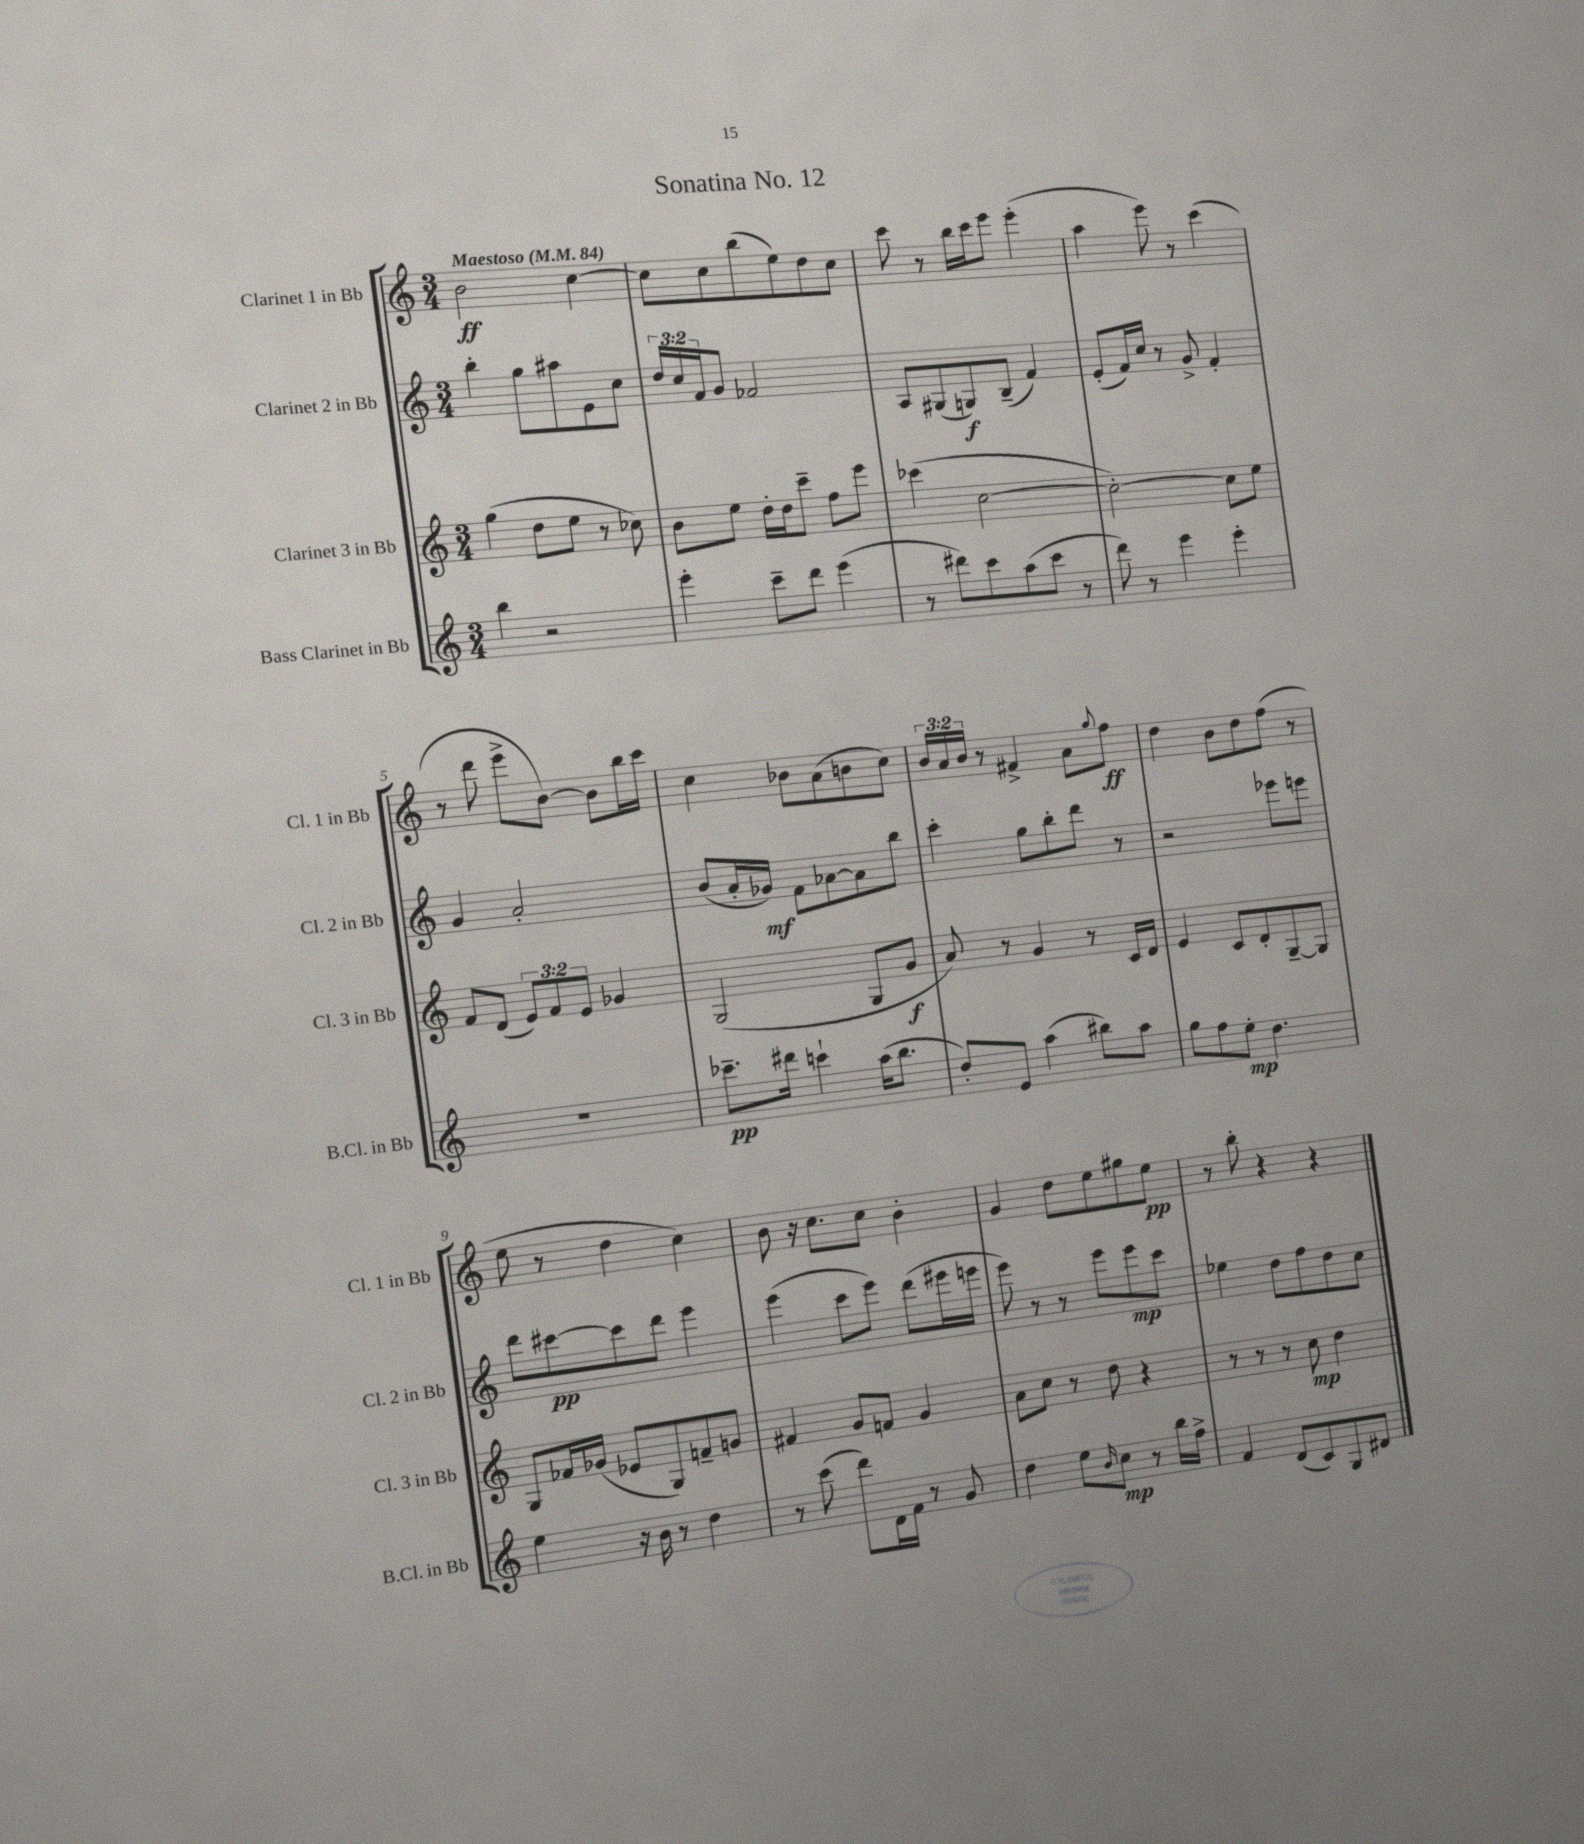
\header { title = "Sonatina No. 12" }
<<
\new StaffGroup <<
\new Staff = "s0" \with { instrumentName = "Clarinet 1 in Bb" shortInstrumentName = "Cl. 1 in Bb" } {
    \clef treble \key c \major \numericTimeSignature \time 3/4 \override Staff.TupletNumber.text = #tuplet-number::calc-fraction-text \tempo "Maestoso" 4 = 84
    b'2\ff c''4~ |
    c''8 c''8 b''8( e''8) d''8 c''8 |
    c'''8 r8 b''16 c'''16 e'''8 e'''4-.( |
    a''4 e'''8) r8 c'''4( |
    r8 d'''8 e'''8-> b'8~) b'8 b''16 c'''16 |
    c''4 bes'8 a'8( b'8 c''8) |
    \tuplet 3/2 { b'16 a'16 b'16 } r8 fis'4-> a'8 \appoggiatura { g''8 } f''8\ff |
    d''4 b'8 d''8 f''8( r8 |
    e''8 r8 d''4 c''4) |
    b'8 r16 c''8. c''8 b'4-. |
    g'4 d''8 e''8 gis''8 e''8\pp |
    r8 b''8-. r4 r4 \bar "|." |
}
\new Staff = "s1" \with { instrumentName = "Clarinet 2 in Bb" shortInstrumentName = "Cl. 2 in Bb" } {
    \clef treble \key c \major \numericTimeSignature \time 3/4 \override Staff.TupletNumber.text = #tuplet-number::calc-fraction-text
    b''4-. g''8 ais''8 e'8 c''8 |
    \tuplet 3/2 { d''16 c''16 f'16 } g'8 fes'2 |
    a8 gis8( g8\f) b8--( f'4) |
    e'8-.( f'16) c''16 r8 g'8-> f'4-. |
    g'4 a'2-. |
    b'8( a'16-. ges'16\mf) f'8 aes'8~ aes'8 b''8 |
    c'''4-. g''8 b''8-. d'''8 r8 |
    r2 ees'''8 e'''8 |
    d'''8 cis'''8~\pp cis'''8 d'''8 e'''4 |
    e'''4( c'''8 e'''8) d'''8( eis'''16 e'''16 |
    e'''8) r8 r8 e'''8 e'''8\mp c'''8 |
    ees''4 d''8 f''8 d''8 c''8 \bar "|." |
}
\new Staff = "s2" \with { instrumentName = "Clarinet 3 in Bb" shortInstrumentName = "Cl. 3 in Bb" } {
    \clef treble \key c \major \numericTimeSignature \time 3/4 \override Staff.TupletNumber.text = #tuplet-number::calc-fraction-text
    g''4( d''8 e''8 r8 ces''8) |
    b'8 e''8 d''16-. d''16 c'''8-- f''8 e'''8 |
    ces'''4( c''2~ |
    c''2~-.) c''8 e''8 |
    f'8 d'8( \tuplet 3/2 { e'8) f'8 e'8 } ges'4 |
    g2( g8 g'8\f |
    a'8) r8 g'4 r8 c'16 d'16 |
    e'4 c'8 d'8-. g8~-- g8 |
    g8 fes'16 ges'16( ees'8 g8) f'8-- g'8 |
    fis'4 g'8 f'8 g'4 |
    a'8 c''8 r8 d''8 r4 |
    r8 r8 r8 c''8\mp d''4 \bar "|." |
}
\new Staff = "s3" \with { instrumentName = "Bass Clarinet in Bb" shortInstrumentName = "B.Cl. in Bb" } {
    \clef treble \key c \major \numericTimeSignature \time 3/4
    b''4 r2 |
    e'''4-. c'''8-- d'''8 e'''4( |
    r8 dis'''8) c'''8 a''8( c'''8 r8 |
    d'''8) r8 e'''4 e'''4-. |
    R2. |
    ces'''8.--\pp dis'''16 c'''4-! a''16( b''8. |
    d''8-.) e'8 a''4( bis''8) a''8 |
    g''8 f''8 e''8-.\mp d''4. |
    e''4 r16 b'16 r8 d''4 |
    r8 c'''8( d'''8) d'16 f'16 r8 g'8 |
    d''4 e''8 \grace { b'16 } c''8\mp r8 b''16 f''16-> |
    f'4 d'8( c'8) g8 dis'8 \bar "|." |
}
>>
>>
